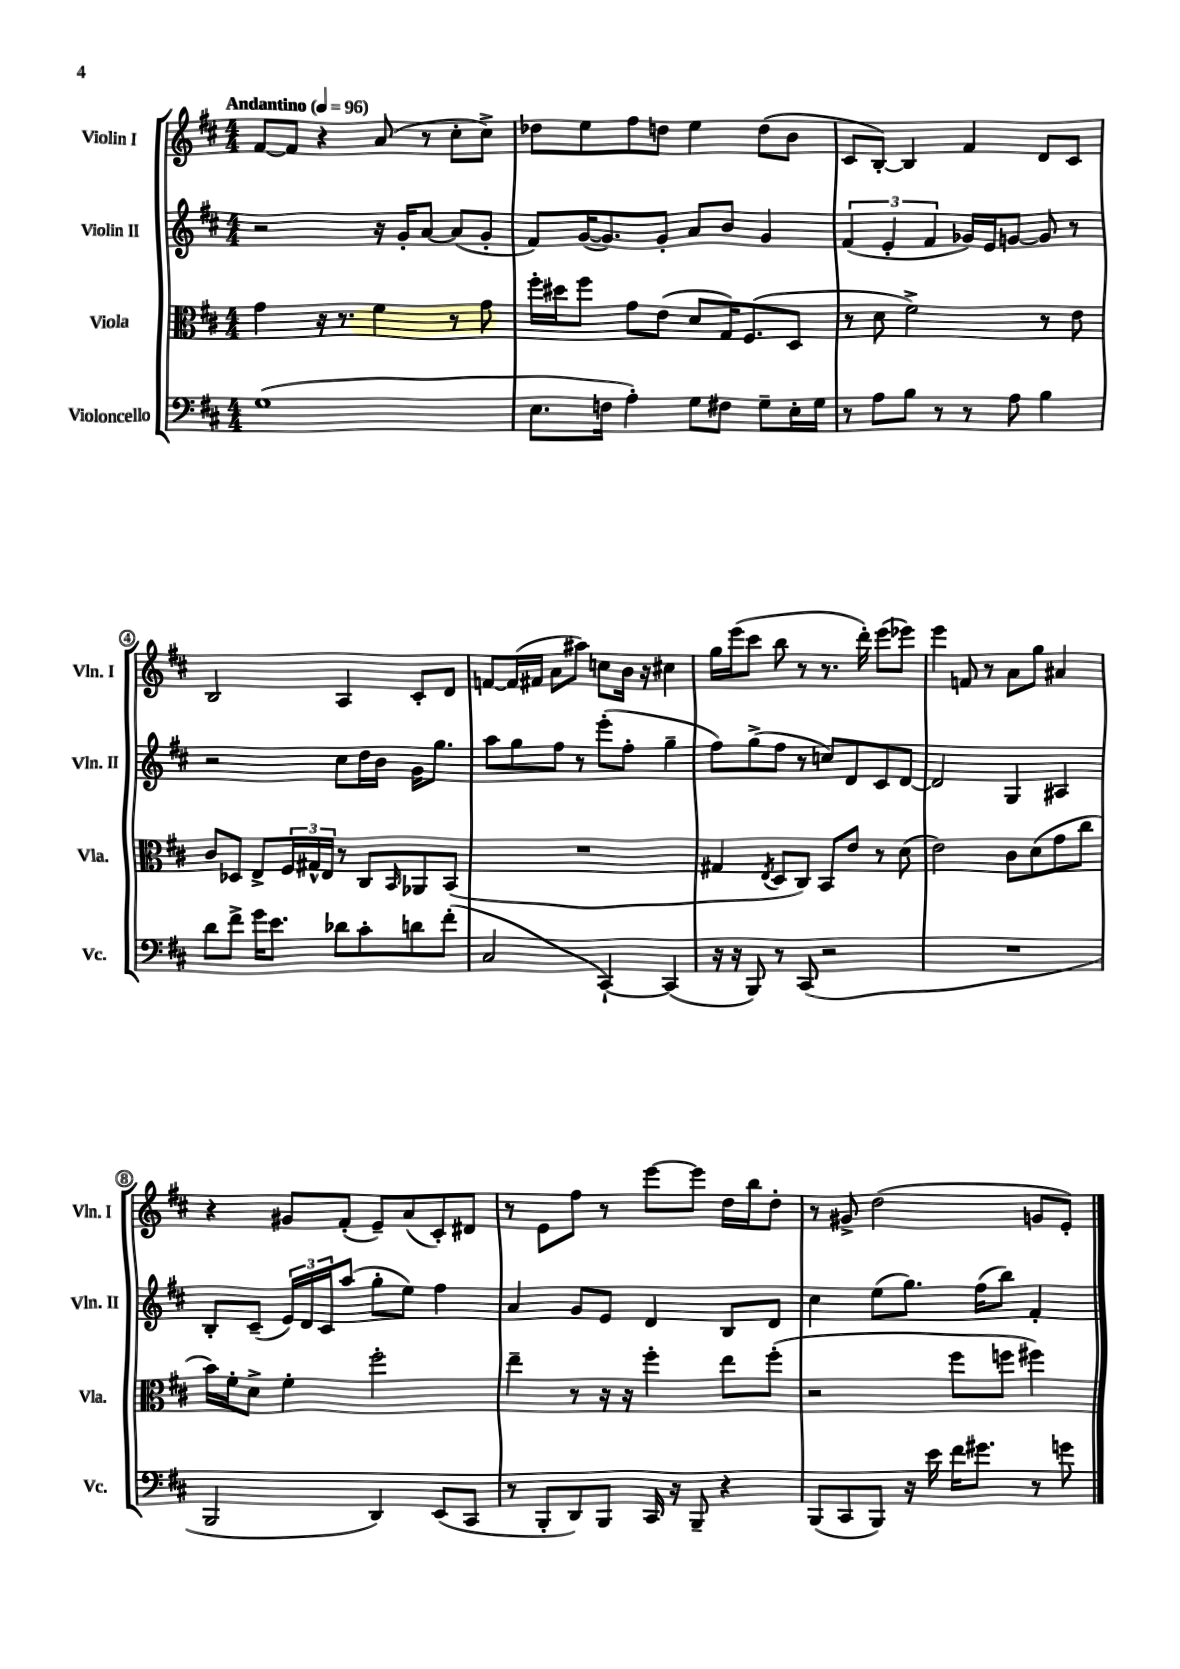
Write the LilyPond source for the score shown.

<<
\new StaffGroup <<
\new Staff = "s0" \with { instrumentName = "Violin I" shortInstrumentName = "Vln. I" } {
    \clef treble \key d \major \numericTimeSignature \time 4/4 \tempo "Andantino" 4 = 96
    fis'8~ fis'8 r4 a'8( r8 cis''8-. cis''8->) |
    des''8 e''8 fis''8 d''8 e''4 d''8( b'8 |
    cis'8 b8~-.) b4 fis'4 d'8 cis'8 |
    b2 a4 cis'8-. d'8 |
    f'8~ f'16( fis'16 a'8 ais''8) c''8 b'16 r16 cis''4 |
    g''16 e'''16( cis'''8 b''8 r8 r8. d'''16-.) e'''8( ees'''8) |
    e'''4 f'8 r8 a'8 g''8 ais'4 |
    r4 gis'8 fis'8-.( e'8--) a'8( cis'8-.) dis'8 |
    r8 e'8 fis''8 r8 e'''8~ e'''8 d''16 b''16 d''8-. |
    r8 gis'8-> d''2( g'8 e'8-.) \bar "|." |
}
\new Staff = "s1" \with { instrumentName = "Violin II" shortInstrumentName = "Vln. II" } {
    \clef treble \key d \major \numericTimeSignature \time 4/4
    r2 r16 g'16-. a'8~ a'8( g'8-. |
    fis'8) g'16~( g'8.) g'8-. a'8 b'8 g'4 |
    \tuplet 3/2 { fis'4( e'4-. fis'4 } ges'16) e'16 g'8~ g'8 r8 |
    r2 cis''8 d''16 b'16 g'16 g''8. |
    a''8 g''8 fis''8 r8 e'''8-.( fis''8-. g''4-- |
    fis''8) g''8->( fis''8 r8 c''8) d'8 cis'8 d'8~ |
    d'2 g4 ais4 |
    b8-. cis'8--( \tuplet 3/2 { e'16) d'16 cis'16 } a''8( g''8-. e''8) fis''4 |
    a'4 g'8 e'8 d'4 b8 d'8 |
    cis''4 e''8( g''8.) fis''16( b''8) fis'4-. \bar "|." |
}
\new Staff = "s2" \with { instrumentName = "Viola" shortInstrumentName = "Vla." } {
    \clef alto \key d \major \numericTimeSignature \time 4/4
    g'4 r16 r8. fis'4 r8 g'8 |
    fis''16-. dis''16 fis''8 g'8 e'8( d'8 g16) fis8.( d8 |
    r8 d'8 fis'2->) r8 e'8 |
    cis'8 des8 e8-> \tuplet 3/2 { fis16 gis16-^ e16 } r8 cis8 \grace { b,16 } aes,8 b,8( |
    R1 |
    gis4 \acciaccatura { e8 } d8 cis8) b,8 e'8 r8 d'8( |
    e'2) cis'8 d'8( g'8 cis''8 |
    b'16) fis'16-. d'8-> fis'4-. fis''2-. |
    e''4-- r8 r16 r16 fis''4-. e''8 fis''8-.( |
    r2 fis''8 f''8 fis''4) \bar "|." |
}
\new Staff = "s3" \with { instrumentName = "Violoncello" shortInstrumentName = "Vc." } {
    \clef bass \key d \major \numericTimeSignature \time 4/4
    g1( |
    e8. f16 a4-.) g8 fis8 g8-- e16-. g16 |
    r8 a8 b8 r8 r8 a8 b4 |
    d'8 fis'8-> g'16 e'8. des'8 cis'8-. d'8 fis'8-.( |
    cis2 cis,4~-!) cis,4( |
    r16 r16 b,,8) r8 cis,8( r2 |
    R1 |
    b,,2 d,4) e,8( cis,8 |
    r8 b,,8-. d,8) b,,8 cis,16 r16 b,,8-- r4 |
    b,,8( cis,8 b,,8) r16 e'16 fis'16 gis'8. r8 g'8 \bar "|." |
}
>>
>>
\layout { \context { \Score \override BarNumber.stencil = #(make-stencil-circler 0.1 0.3 ly:text-interface::print) } }
